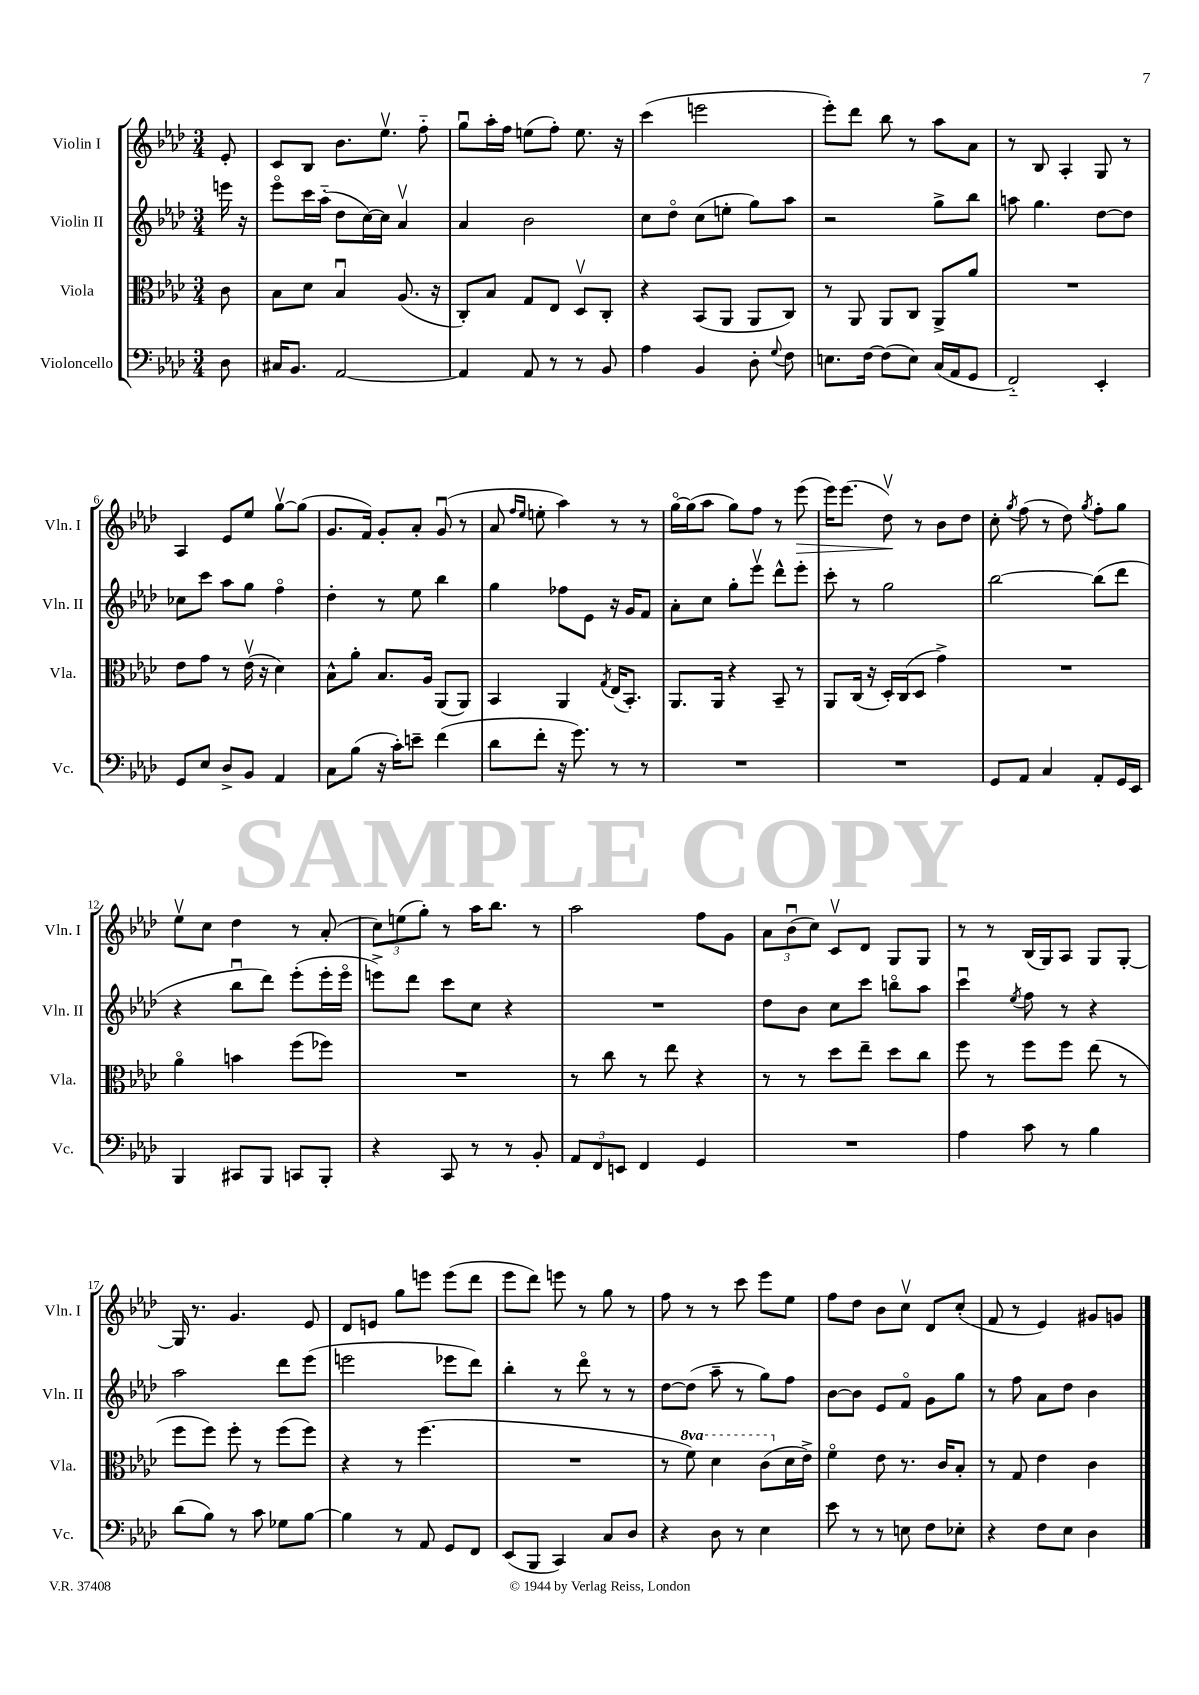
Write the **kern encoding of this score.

**kern	**kern	**kern	**kern	**dynam
*part4	*part3	*part2	*part1	*part1
*staff4	*staff3	*staff2	*staff1	*staff1
*I"Violoncello	*I"Viola	*I"Violin II	*I"Violin I	*
*I'Vc.	*I'Vla.	*I'Vln. II	*I'Vln. I	*
*clefF4	*clefC3	*clefG2	*clefG2	*
*k[b-e-a-d-]	*k[b-e-a-d-]	*k[b-e-a-d-]	*k[b-e-a-d-]	*
*M3/4	*M3/4	*M3/4	*M3/4	*
=	=	=	=	=
8D-\	8c\	16eeen\	8e-'/	.
.	.	16r	.	.
=1	=1	=1	=1	=1
16C#X/KL	8B-\L	8eee-\L	8c/L	.
8.BB-/J	.	.	.	.
.	8d-\J	16ccc\L	8B-/J	.
.	.	(16aa-\JJ	.	.
[2AA-/	4B-u/	8dd-\L	8.b-\L	.
.	.	[16cc\L)	.	.
.	.	16cc\JJ]	8.ee-v\J	.
.	(8.A-/	4a-v/	.	.
.	.	.	8ff\	.
.	16r	.	.	.
=2	=2	=2	=2	=2
4AA-/]	8C'/L)	4a-/	8ggu\L	.
.	8B-/J	.	16aa-'\L	.
.	.	.	16ff\JJ	.
8AA-/	8G/L	2b-\	(8een\L	.
8r	8E-/J	.	8ff'\J)	.
8r	8D-v/L	.	8.ee\	.
8BB-/	8C'/J	.	.	.
.	.	.	16r	.
=3	=3	=3	=3	=3
4A-\	4r	8cc\L	(4ccc\	.
.	.	8dd-\J	.	.
4BB-/	(8BB-/L	(8cc\L	2eeen\	.
.	8AA-/J	8een'\J	.	.
8D-'\	8AA-/L	8gg\L)	.	.
8qqG/	.	.	.	.
8F\	8C/J)	8aa-\J	.	.
=4	=4	=4	=4	=4
8.En\L	8r	2r	8eee-'\L)	.
.	8AA-/	.	8ddd-\J	.
[16F\Jk	.	.	.	.
(8F\L]	8AA-/L	.	8bb-\	.
8E\J)	8C/J	.	8r	.
(16C/LL	8AA-^/L	8gg^\L	8aa-\L	.
16AA-/J	.	.	.	.
8GG/J	8a-/J	8bb-\J	8a-\J	.
=5	=5	=5	=5	=5
2FF/)	2.r	8aan\	8r	.
.	.	4.gg\	8B-/	.
.	.	.	4A-'/	.
4EE-'/	.	[8dd-\L	8G/	.
.	.	8dd-\J]	8r	.
!!LO:LB:g=z
=6	=6	=6	=6	=6
8GG/L	8e-\L	8cc-X\L	4A-/	.
8E-/J	8g\J	8ccc\J	.	.
8D-^/L	8r	8aa-\L	8e-/L	.
8BB-/J	(16e-v\	8gg\J	8ee-/J	.
.	16r	.	.	.
4AA-/	4d-\)	4ff\	[8ggv\L	.
.	.	.	(8gg\J]	.
=7	=7	=7	=7	=7
8C\L	8B-^^\L	4dd-'\	8.g/L	.
(8B-\J	8a-'\J	.	.	.
.	.	.	16f/Jk)	.
16r	8.B-/L	8r	8g'/L	.
16c'\KL)	.	.	.	.
8en~\J	.	8ee-\	8a-'/J	.
.	16A-/Jk	.	.	.
(4f\	(8AA-/L	4bb-\	(8gu/	.
.	8AA-/J)	.	8r	.
=8	=8	=8	=8	=8
8d-\L	4BB-/	4gg\	8a-/	.
.	.	.	16qqff/LL	.
.	.	.	16qqee-/JJ	.
8f'\J	.	.	8een'\	.
16r	4AA-/	8ff-X\L	4aa-\)	.
8.g\)	.	.	.	.
.	.	8e-\J	.	.
.	8qG/	.	.	.
8r	(16E-/KL	16r	8r	.
.	8.BB-'/J)	16g/KL	.	.
8r	.	8f/J	8r	.
=9	=9	=9	=9	=9
2.r	8.AA-/L	8a-'\L	[16gg\LL	.
.	.	.	(16gg\J]	.
.	.	8cc\J	8aa-\J	.
.	16AA-/Jk	.	.	.
.	4r	8gg'\L	8gg\L)	.
.	.	8eee-v\J	8ff\J	.
.	8BB-~/	8ddd-^^\L	8r	.
!	!	!	!	!LO:HP:b
.	8r	8eee-'\J	(8eee-\	>
=10	=10	=10	=10	=10
2.r	8AA-/L	8ccc'\	16eee-\KL)	.
.	.	.	(8.eee-\J	.
.	(16C/Jk	8r	.	.
.	16r	.	.	.
.	16D-'/LL)	2gg\	8dd-v\)	.
.	(16C/J	.	.	.
.	8D-/J	.	8r	]
.	4g^\)	.	8b-\L	.
.	.	.	8dd-\J	.
=11	=11	=11	=11	=11
8GG/L	2.r	[2bb-\	8cc'\	.
.	.	.	8qgg/	.
8AA-/J	.	.	(8ff\	.
4C/	.	.	8r	.
.	.	.	8dd-\)	.
.	.	.	8qgg/	.
8AA-'/L	.	(8bb-\L]	8ff'\L	.
16GG/L	.	8ddd-\J	8gg\J	.
16EE-/JJ	.	.	.	.
!!LO:LB:g=z
=12	=12	=12	=12	=12
4BBB-/	4a-\	4r	8ee-v\L	.
.	.	.	8cc\J	.
8CC#X/L	4bn\	8bb-u\L	4dd-\	.
8BBB-/J	.	8ddd-\J)	.	.
8CCn/L	(8ff\L	(8eee-'\L	8r	.
8BBB-'/J	8ff-X\J)	16eee-'\L	(8a-'/	.
.	.	16eee-\JJ	.	.
=13	=13	=13	=13	=13
4r	2.r	8eeen^\L)	12cc\L)	.
.	.	.	(12een\	.
.	.	8ddd-\J	.	.
.	.	.	12gg'\J)	.
8CC/	.	8ccc\L	8r	.
8r	.	8cc\J	16aa-\KL	.
.	.	.	8.bb-\J	.
8r	.	4r	.	.
8BB-'/	.	.	8r	.
=14	=14	=14	=14	=14
12AA-/L	8r	2.r	2aa-\	.
12FF/	.	.	.	.
.	8cc\	.	.	.
12EEn/J	.	.	.	.
4FF/	8r	.	.	.
.	8ee-\	.	.	.
4GG/	4r	.	8ff\L	.
.	.	.	8g\J	.
=15	=15	=15	=15	=15
2.r	8r	8dd-\L	12a-\L	.
.	.	.	(12b-u\	.
.	8r	8b-\J	.	.
.	.	.	12cc\J)	.
.	8dd-\L	8cc\L	8cv/L	.
.	8ee-~\J	8ccc\J	8d-/J	.
.	8dd-\L	8bbn\L	8G/L	.
.	8cc\J	8aa-\J	8G/J	.
=16	=16	=16	=16	=16
4A-\	8ff\	4cccu\	8r	.
.	8r	.	8r	.
.	.	8qee-/	.	.
8c\	8ff\L	8ff\	(16B-/LL	.
.	.	.	16G/J)	.
8r	8ff\J	8r	8A-/J	.
4B-\	(8ee-\	4r	8G/L	.
.	8r	.	[8G'/J	.
!!LO:LB:g=z
=17	=17	=17	=17	=17
(8d-\L	8ff\L	2aa-\	16G/]	.
.	.	.	8.r	.
8B-\J)	8ff\J)	.	.	.
8r	8ff'\	.	4.g/	.
8c\	8r	.	.	.
8G-X\L	(8ff\L	8ddd-\L	.	.
[8B-\J	8ff\J)	(8eee-\J	8e-/	.
=18	=18	=18	=18	=18
4B-\]	4r	2eeen\	8d-/L	.
.	.	.	8en/J	.
8r	8r	.	8gg\L	.
8AA-/	(4.ff\	.	8eeen\J	.
8GG/L	.	8eee-X\L	(8eee\L	.
8FF/J	.	8ddd-\J)	8ddd-\J	.
=19	=19	=19	=19	=19
(8EE-/L	2.r	4bb-'\	8eee-\L	.
8BBB-/J	.	.	8ddd-\J)	.
4CC/)	.	8r	8eeen\	.
.	.	8ddd-\	8r	.
8C/L	.	8r	8gg\	.
8D-/J	.	8r	8r	.
=20	=20	=20	=20	=20
4r	8r	[8dd-\L	8ff\	.
*	*8va	*	*	*
.	8ff\)	(8dd-\J]	8r	.
8D-\	4dd-\	8aa-~\	8r	.
8r	.	8r	8ccc\	.
4E-\	(8cc\L	8gg\L)	8eee-\L	.
*	*X8va	*	*	*
.	16d-\L	8ff\J	8ee-\J	.
.	16e-^\JJ)	.	.	.
=21	=21	=21	=21	=21
8e-\	4f\	[8b-\L	8ff\L	.
8r	.	8b-\J]	8dd-\J	.
8r	8e-\	8e-/L	8b-\L	.
8En\	8.r	8f/J	8ccv\J	.
8F\L	.	8g\L	8d-/L	.
.	16c/KL	.	.	.
8E-X'\J	8B-'/J	8gg\J	(8cc'/J	.
=22	=22	=22	=22	=22
4r	8r	8r	8f/	.
.	8G/	8ff\	8r	.
8F\L	4e-\	8a-\L	4e-/)	.
8E-\J	.	8dd-\J	.	.
4D-\	4c\	4b-\	8g#X/L	.
.	.	.	8gn/J	.
==	==	==	==	==
*-	*-	*-	*-	*-
